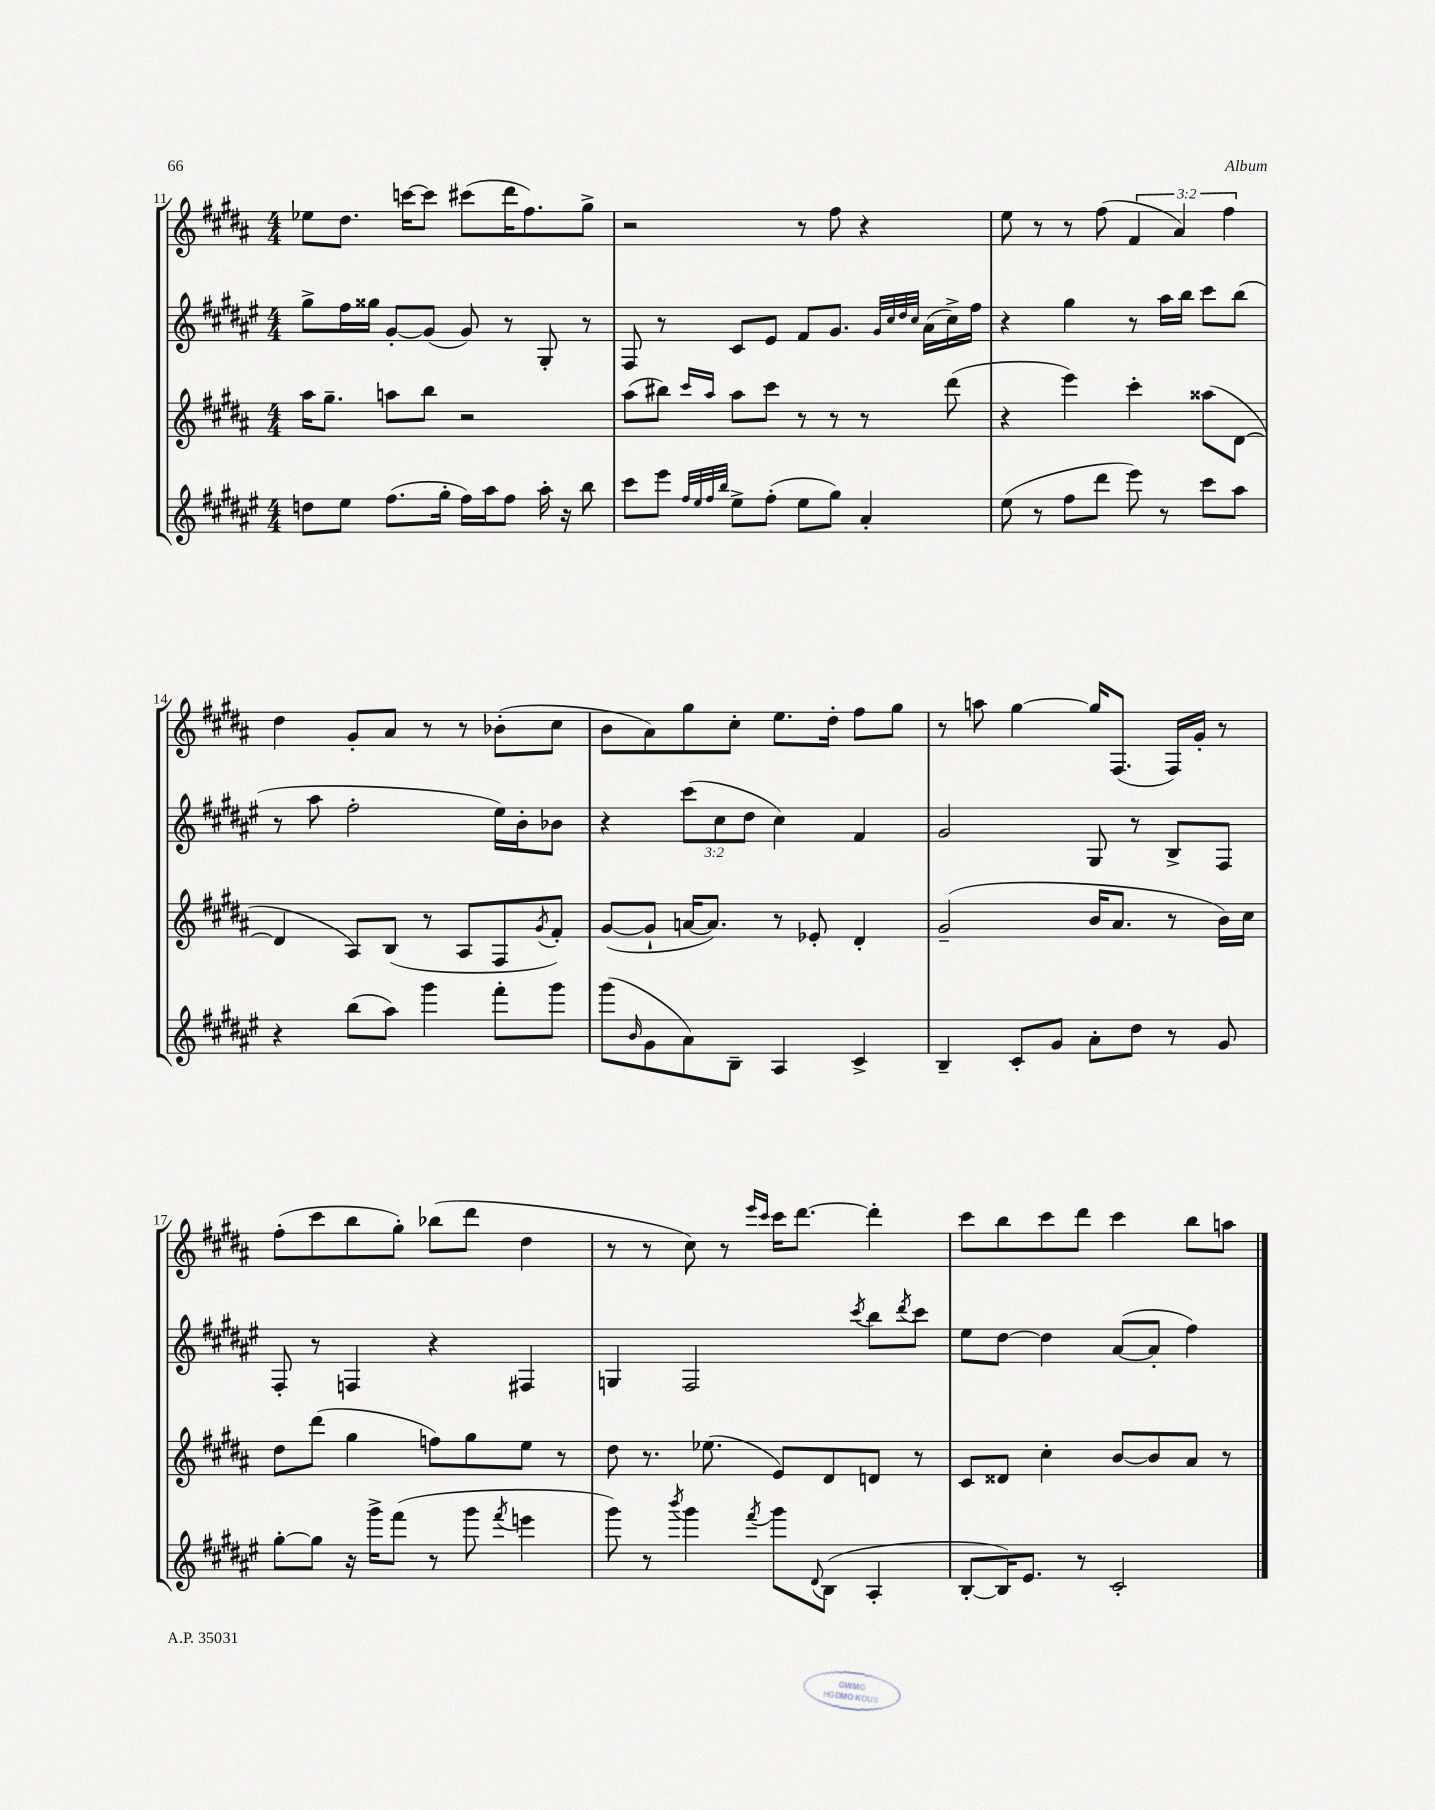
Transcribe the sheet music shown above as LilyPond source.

<<
\new StaffGroup <<
\new Staff = "s0" {
    \clef treble \key b \major \numericTimeSignature \time 4/4 \override Staff.TupletNumber.text = #tuplet-number::calc-fraction-text
    ees''8 dis''8. c'''16~ c'''8 cis'''8( dis'''16 fis''8.) gis''8-> |
    r2 r8 fis''8 r4 |
    e''8 r8 r8 fis''8( \tuplet 3/2 { fis'4 ais'4) fis''4 } |
    dis''4 gis'8-. ais'8 r8 r8 bes'8-.( cis''8 |
    b'8 ais'8) gis''8 cis''8-. e''8. dis''16-. fis''8 gis''8 |
    r8 a''8 gis''4~ gis''16 fis8.( fis16) gis'16-. r8 |
    fis''8-.( cis'''8 b''8 gis''8-.) bes''8( dis'''8 dis''4 |
    r8 r8 cis''8) r8 \grace { e'''16 cis'''16 } cis'''16 dis'''8.~ dis'''4-. |
    cis'''8 b''8 cis'''8 dis'''8 cis'''4 b''8 a''8 \bar "|." |
}
\new Staff = "s1" {
    \clef treble \key fis \major \numericTimeSignature \time 4/4 \override Staff.TupletNumber.text = #tuplet-number::calc-fraction-text
    gis''8-> fis''16 gisis''16 gis'8~-. gis'8( gis'8) r8 gis8-. r8 |
    fis8 r8 cis'8 eis'8 fis'8 gis'8. \grace { gis'32 cis''32 dis''32 cis''32 } ais'16( cis''16->) fis''16 |
    r4 gis''4 r8 ais''16 b''16 cis'''8 b''8( |
    r8 ais''8 fis''2-. eis''16) b'16-. bes'8 |
    r4 \tuplet 3/2 { cis'''8( cis''8 dis''8 } cis''4) fis'4 |
    gis'2 gis8 r8 b8-> fis8 |
    fis8-. r8 f4 r4 fis4 |
    g4 fis2 \acciaccatura { cis'''8 } b''8 \acciaccatura { dis'''8 } cis'''8 |
    eis''8 dis''8~ dis''4 ais'8~( ais'8-. fis''4) \bar "|." |
}
\new Staff = "s2" {
    \clef treble \key b \major \numericTimeSignature \time 4/4
    ais''16 gis''8.-- a''8 b''8 r2 |
    ais''8( bis''8) \grace { cis'''16 ais''16 } ais''8 cis'''8 r8 r8 r8 dis'''8( |
    r4 e'''4) cis'''4-. aisis''8( dis'8~ |
    dis'4 ais8) b8( r8 ais8 fis8 \acciaccatura { gis'8 } fis'8-.) |
    gis'8~( gis'8-! a'16~ a'8.) r8 ees'8-. dis'4-. |
    gis'2--( b'16 ais'8. r8 b'16) cis''16 |
    dis''8 dis'''8( gis''4 f''8) gis''8 e''8 r8 |
    dis''8 r8. ees''8.( e'8) dis'8 d'8 r8 |
    cis'8 disis'8 cis''4-. b'8~ b'8 ais'8 r8 \bar "|." |
}
\new Staff = "s3" {
    \clef treble \key fis \major \numericTimeSignature \time 4/4
    d''8 eis''8 fis''8.( gis''16-. fis''16) ais''16 fis''8 ais''16-. r16 b''8 |
    cis'''8 eis'''8 \grace { fis''32 eis''32 fis''32 b''32 } eis''8-> fis''8-.( eis''8 gis''8) ais'4-. |
    eis''8( r8 fis''8 dis'''8 eis'''8) r8 cis'''8 ais''8 |
    r4 b''8( ais''8) gis'''4 fis'''8-. gis'''8 |
    gis'''8( \grace { b'16 } gis'8 ais'8) b8-- ais4 cis'4-> |
    b4-- cis'8-. gis'8 ais'8-. dis''8 r8 gis'8 |
    gis''8~-. gis''8 r16 gis'''16-> fis'''8( r8 gis'''8 \acciaccatura { fis'''8 } e'''4 |
    gis'''8) r8 \acciaccatura { b'''8 } gis'''4 \acciaccatura { fis'''8 } gis'''8 \appoggiatura { dis'8 } b8( ais4-. |
    b8~-. b16) eis'8. r8 cis'2-. \bar "|." |
}
>>
>>
\layout { \context { \Score currentBarNumber = #11 } }
